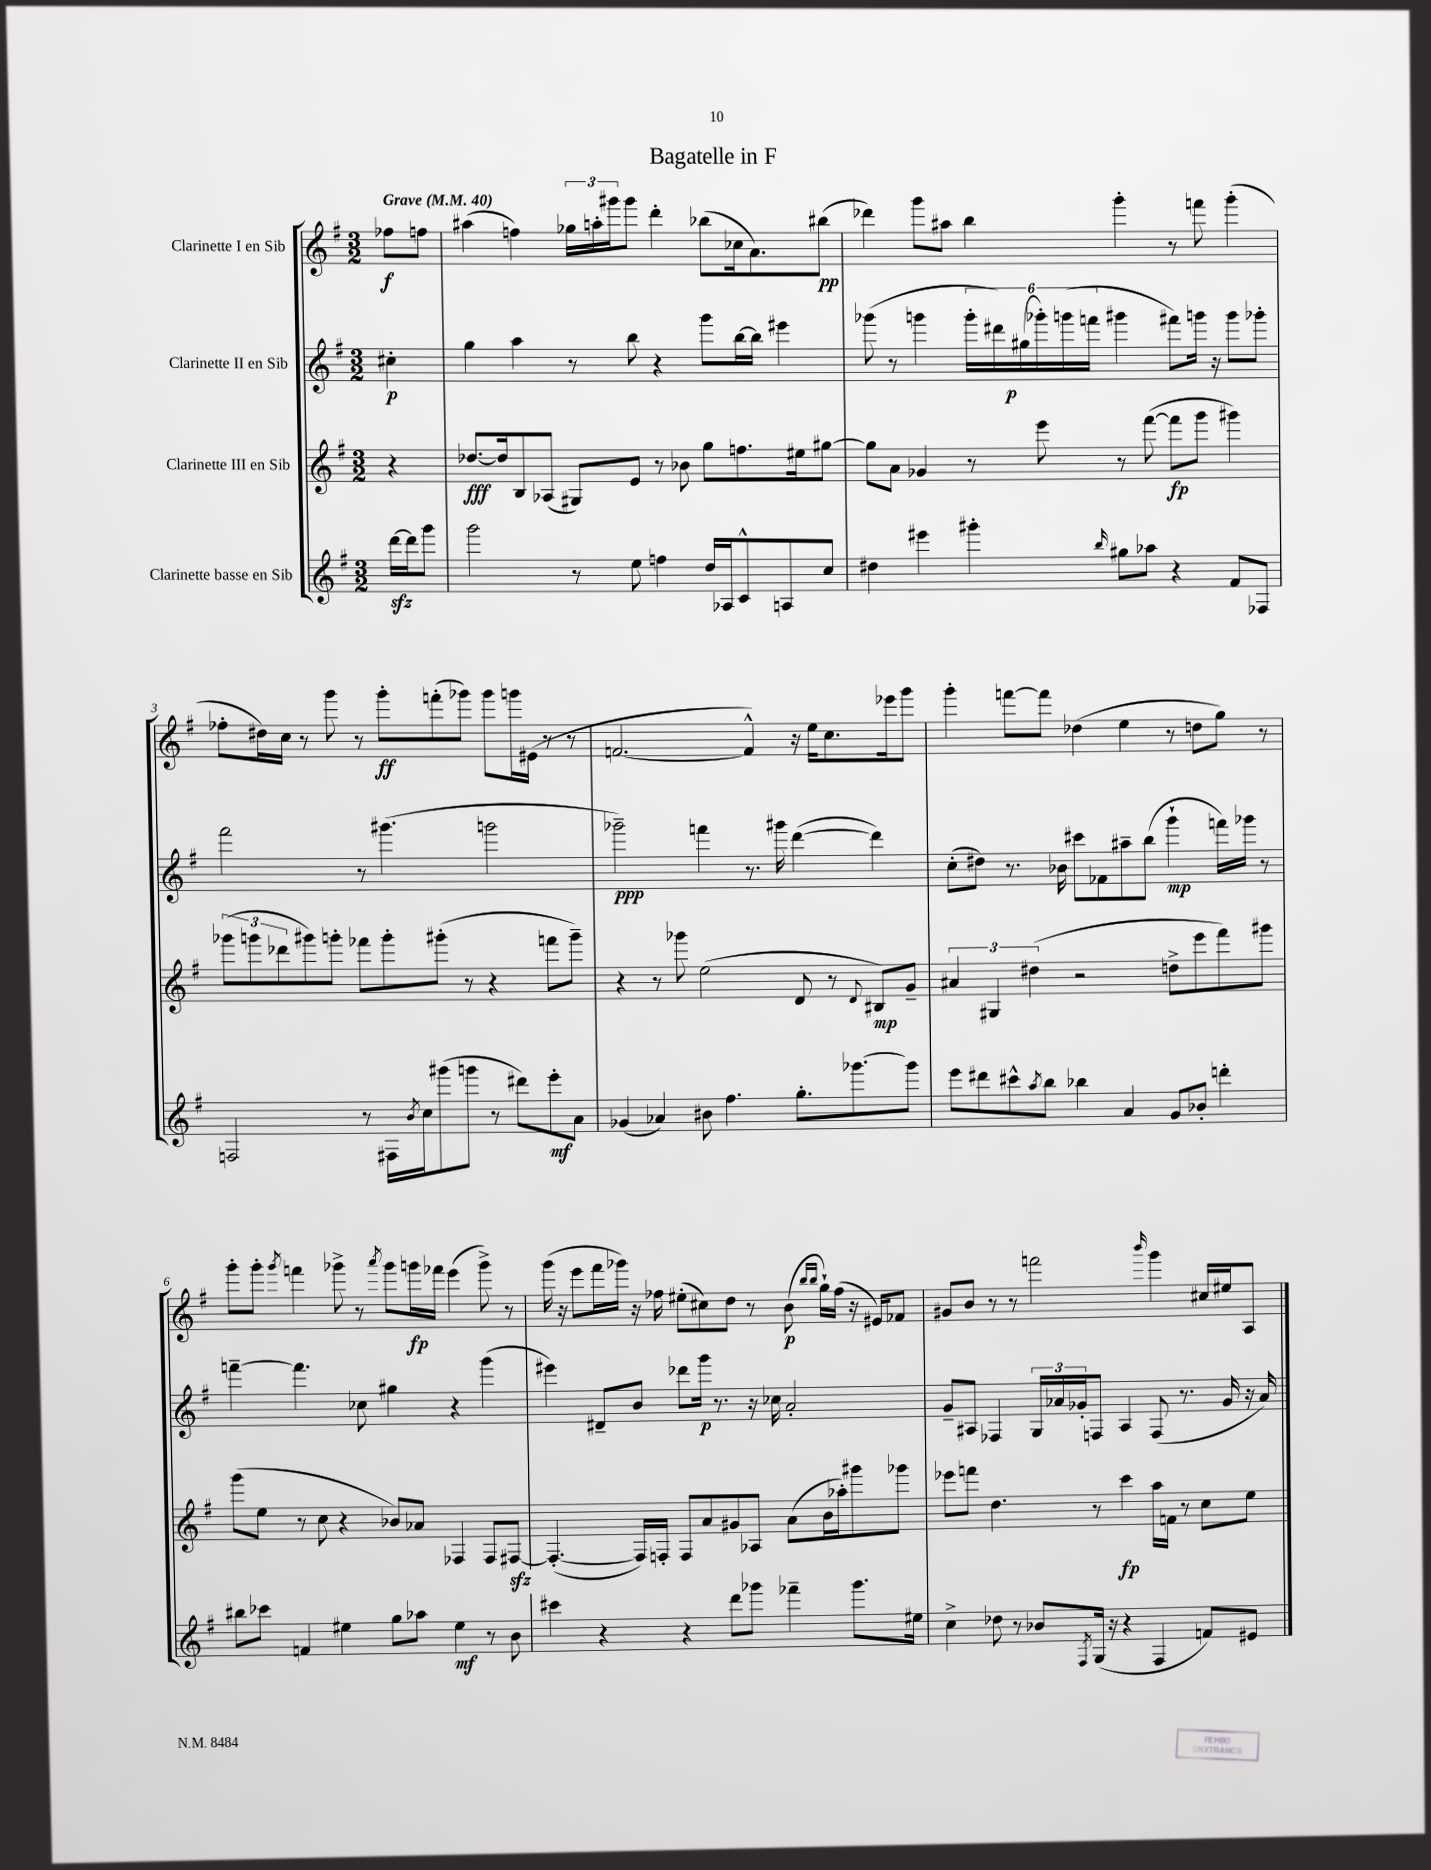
\header { title = "Bagatelle in F" }
<<
\new StaffGroup <<
\new Staff = "s0" \with { instrumentName = "Clarinette I en Sib" } {
    \clef treble \key g \major \numericTimeSignature \time 3/2 \partial 4 \tempo "Grave" 4 = 40
    fes''8\f f''8 |
    ais''4( f''4) \tuplet 3/2 { ges''16 a''16-. gis'''16 } gis'''8 d'''4-. bes''8( ces''16 a'8.) bis''8\pp( |
    des'''4) g'''8 ais''8 b''4 g'''4-. r8 f'''8 g'''4-.( |
    fes''8-. dis''16) c''16 r8 g'''8 r8 g'''8-.\ff f'''8-.( ges'''8) ges'''8 g'''16 eis'16( r8 r8 |
    f'2.~ f'4-^) r16 e''16 c''8. ees'''16 g'''8 |
    g'''4-. f'''8~ f'''8 des''4( e''4 r8 d''8 g''8) r8 |
    g'''8-. g'''8-. \acciaccatura { g'''8 } f'''4 ges'''8-> r8 \acciaccatura { a'''8 } ges'''8 g'''16\fp fes'''16 e'''4( g'''8->) r8 |
    g'''16( r16 e'''8 fis'''16 ges'''16) r16 fes''16 eis''8-.( cis''8) d''8 r8 b'8\p( \grace { b''16 b''16 } g''16-!) fes''16( r16 eis'16) fes'8 |
    gis'8 b'8 r8 r8 f'''2 \grace { b'''16 } g'''4 cis''16 eis''16 a8 \bar "|." |
}
\new Staff = "s1" \with { instrumentName = "Clarinette II en Sib" } {
    \clef treble \key g \major \numericTimeSignature \time 3/2 \partial 4
    cis''4-.\p |
    g''4 a''4 r8 b''8 r4 g'''8 b''16~ b''16 eis'''4 |
    ges'''8( r8 g'''4 \tuplet 6/4 { g'''16-. dis'''16) gis''16\p( ges'''16-.) g'''16( f'''16 } gis'''4 fis'''8) g'''16 r16 g'''8 ges'''8-. |
    fis'''2 r8 gis'''4.( g'''2 |
    ges'''2--\ppp) f'''4 r8. gis'''16 d'''4~( d'''4) |
    c''8-.( dis''8) r8. bes'16 cis'''8 fes'8 ais''8-- b''8( g'''4-!\mp f'''16) ges'''16 r8 |
    f'''4~-- f'''4. ces''8 gis''4 r4 g'''4( |
    eis'''4) dis'8-- b'8 des'''8 g'''16\p r8. r16 ces''16 a'2-. |
    g'8-- ais8 fes4 \tuplet 3/2 { g16 aes'16 ges'16-. } f8 ais4 f8( r8. ges'16 r16 aes'16) \bar "|." |
}
\new Staff = "s2" \with { instrumentName = "Clarinette III en Sib" } {
    \clef treble \key g \major \numericTimeSignature \time 3/2 \partial 4
    r4 |
    des''8.~\fff des''16 b8 aes8( gis8) e'8 r8 bes'8 g''8 f''8. eis''16 gis''8~ |
    gis''8 a'8 ges'4 r8 e'''8 r8 fis'''8~( fis'''8\fp g'''8 gis'''4) |
    \tuplet 3/2 { ges'''8( g'''8 des'''8 } gis'''8) g'''8-. fes'''8 g'''8-. gis'''8-.( r8 r4 f'''8 gis'''8--) |
    r4 r8 ges'''8 e''2( d'8 r8 \appoggiatura { d'8 } bis8\mp) g'8-- |
    \tuplet 3/2 { ais'4 gis4 dis''4( } r2 d''8-> e'''8 fis'''8) gis'''8 |
    g'''8( e''8 r8 c''8 r4 bes'8) aes'8 fes4 fes8 fis8~\sfz |
    fis4.~-.( fis16) f16-. f8 a'8 gis'8 aes8 a'8( b'16 aes''16-.) gis'''8 ges'''8 |
    ees'''8 f'''8 d''4. r8 c'''4\fp a''16 f'16 r8 c''8 e''8 \bar "|." |
}
\new Staff = "s3" \with { instrumentName = "Clarinette basse en Sib" } {
    \clef treble \key g \major \numericTimeSignature \time 3/2 \partial 4
    d'''16~\sfz d'''16 g'''8 |
    g'''2 r8 e''8 f''4 d''16 aes16 c'8-^ a8 c''8 |
    dis''4 eis'''4 gis'''4-. \grace { b''16 } gis''8 aes''8 r4 fis'8 fes8 |
    f2 r8 fis16 \acciaccatura { b'8 } c''16 gis'''8( g'''8 r8 dis'''8) e'''8-.\mf a'8 |
    ges'4( aes'4) bis'8 fis''4. g''8.-. ges'''8.~ ges'''8 |
    e'''8 dis'''8 cis'''8-^ \acciaccatura { a''8 } b''8 bes''4 a'4 g'8 bes'8-. d'''4-. |
    bis''8 ces'''8 f'4 eis''4 g''8 aes''8 eis''4\mf r8 b'8 |
    cis'''4 r4 r4 d'''8 ges'''8 fes'''4-- ges'''8. eis''16 |
    c''4-> des''8 r8 bes'8 \acciaccatura { fis8 } g16( r16 r4 fis4 f'8) eis'8 \bar "|." |
}
>>
>>
